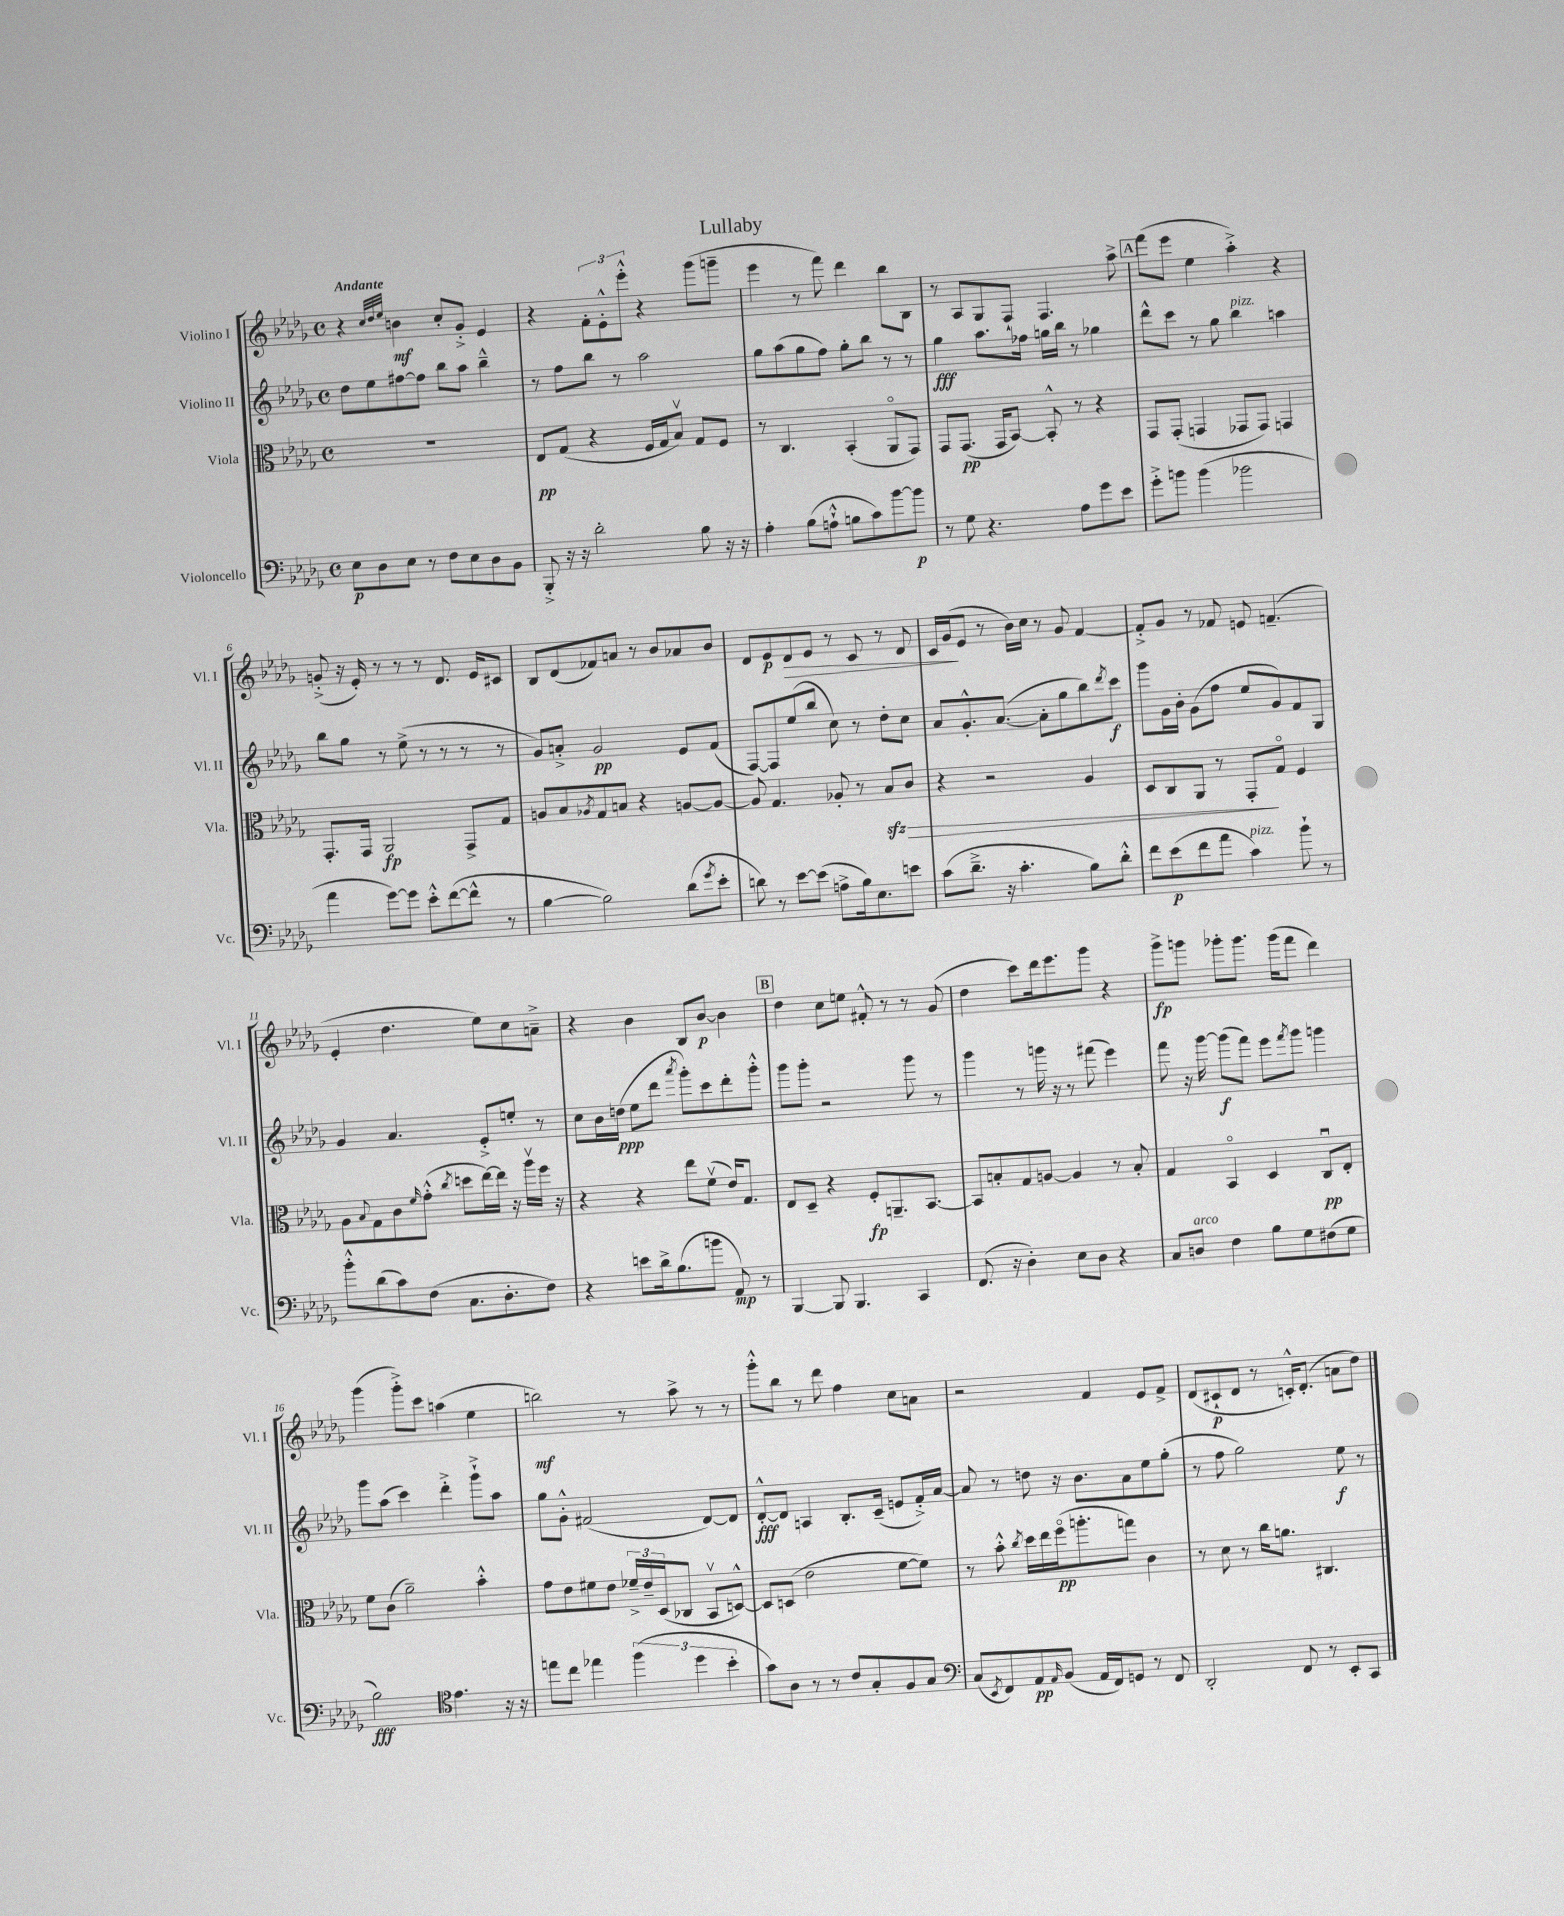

**kern	**dynam	**kern	**dynam	**kern	**dynam	**kern	**dynam
*part4	*part4	*part3	*part3	*part2	*part2	*part1	*part1
*staff4	*staff4	*staff3	*staff3	*staff2	*staff2	*staff1	*staff1
*I"Violoncello	*	*I"Viola	*	*I"Violino II	*	*I"Violino I	*
*I'Vc.	*	*I'Vla.	*	*I'Vl. II	*	*I'Vl. I	*
*clefF4	*	*clefC3	*	*clefG2	*	*clefG2	*
*k[b-e-a-d-g-]	*	*k[b-e-a-d-g-]	*	*k[b-e-a-d-g-]	*	*k[b-e-a-d-g-]	*
*M4/4	*	*M4/4	*	*M4/4	*	*M4/4	*
*met(c)	*	*met(c)	*	*met(c)	*	*met(c)	*
=1	=1	=1	=1	=1	=1	=1	=1
!	!	!	!	!	!	!LO:TX:a:B:t=Andante	!
8E-\L	p	1r	.	8dd-\L	.	4r	.
8D-\	.	.	.	8ee-\	.	.	.
.	.	.	.	.	.	32qqcc/LLL	.
.	.	.	.	.	.	32qqdd-/	.
.	.	.	.	.	.	32qqee-/JJJ	.
8E-\J	.	.	.	[8ff#X\	.	4bn\	mf
8r	.	.	.	8ff#\J]	.	.	.
8F\L	.	.	.	8bb-\L	.	8cc'/L	.
8E-\	.	.	.	8aa-\J	.	8g-'^/J	.
8D-\	.	.	.	4bb-~^^\	.	4e-/	.
8BB-\J	.	.	.	.	.	.	.
=2	=2	=2	=2	=2	=2	=2	=2
8BBB-'^/	.	8E-/L	pp	8r	.	4r	.
16r	.	(8G-/J	.	8ff\L	.	.	.
16r	.	.	.	.	.	.	.
2d-'\	.	4r	.	8bb-\J	.	12f'\L	.
.	.	.	.	.	.	12e-'^^\	.
.	.	.	.	8r	.	.	.
.	.	.	.	.	.	12eee-'^^\J	.
.	.	16F/LL	.	2aa-\	.	4r	.
.	.	16G-/J	.	.	.	.	.
.	.	8B-v/J)	.	.	.	.	.
8B-\	.	8G-/L	.	.	.	(8ggg-\L	.
16r	.	8F/J	.	.	.	8gggn~\J	.
16r	.	.	.	.	.	.	.
=3	=3	=3	=3	=3	=3	=3	=3
4A-'\	.	8r	.	8gg-\L	.	4eee-\	.
.	.	4.C/	.	(8aa-\	.	.	.
(8B-\L	.	.	.	8gg-\	.	8r	.
8An`^^\J	.	.	.	8ff\J)	.	8fff\)	.
8Bn\L	.	(4BB-'/	.	8gg-'\L	.	4ddd-\	.
8c\)	.	.	.	8bb-\J	.	.	.
[8b-\	.	8AA-/L	.	8r	.	8bb-\L	.
8b-\J]	p	8GG-/J)	.	8r	.	8B-\J	.
=4	=4	=4	=4	=4	=4	=4	=4
8r	.	8GG-/L	.	4gg-\	fff	8r	.
8G-\	.	(8.GG-/J	pp	.	.	8A-/L	.
4.r	.	.	.	8.aa-\L	.	8G-/	.
.	.	16GG-/KL	.	.	.	.	.
.	.	[8BB-/J)	.	.	.	8F`/J	.
.	.	.	.	16ff-X\Jk	.	.	.
.	.	8BB-'^^/]	.	16ggn\LL	.	4.F/	.
.	.	.	.	16bb-\JJ	.	.	.
8A-\L	.	8r	.	8r	.	.	.
8g-\	.	4r	.	4gg-X\	.	.	.
8e-\J	.	.	.	.	.	8aa-^\	.
!!LO:REH:place=s1:t=A
=5	=5	=5	=5	=5	=5	=5	=5
8g-'^\L	.	8GG-/L	.	8ddd-^^\L	.	(8fff\L	.
8bn\J	.	(8GG-'/J	.	8ccc\J	.	8eee-\J	.
(4b\	.	4GGn/	.	8r	.	4ee-\	.
.	.	.	.	8gg-\	.	.	.
!	!	!	!	!LO:TX:a:i:t=pizz.	!	!	!
2b-X\	.	8GG-X/L	.	4bb-\	.	4aa-'^\)	.
.	.	8GG-/J)	.	.	.	.	.
.	.	4GGn/	.	4aan\	.	4r	.
!!LO:LB:g=z
=6	=6	=6	=6	=6	=6	=6	=6
4a-\	.	8.GG-'/L	.	8bb-\L	.	(8gn'^/	.
.	.	.	.	8gg-\J	.	16r	.
.	.	16GG-/Jk	.	.	.	16e-'/)	.
[8g-\L)	.	2AA-/	fp	8r	.	8r	.
8g-\J]	.	.	.	(8ee-^\	.	8r	.
8e-'^^\L	.	.	.	8r	.	8r	.
([8f\	.	.	.	8r	.	8.d-/	.
8f^^\J]	.	8GG-^/L	.	8r	.	.	.
.	.	.	.	.	.	16e-/KL	.
8r	.	8G-/J	.	8r	.	8c#X/J	.
=7	=7	=7	=7	=7	=7	=7	=7
[4B-\	.	8An/L	.	8g-/L)	.	8B-/L	.
.	.	8B-/	.	8an'^/J	.	(8d-/	.
.	.	8qA-X/	.	.	.	.	.
2B-\])	.	8G-/	.	2g-/	pp	8f-X/)	.
.	.	8Bn/J	.	.	.	8an/J	.
.	.	4r	.	.	.	8r	.
.	.	.	.	.	.	8b-/L	.
(8d-\L	.	[8An/L	.	8e-/L	.	8a-X/	.
8qg-/	.	.	.	.	.	.	.
8e-'\J	.	8A/J_	.	(8f/J	.	8b-/J	.
=8	=8	=8	=8	=8	=8	=8	=8
8dn\)	.	8A/]	.	[8F/L)	.	8d-/L	.
8r	.	4.G-/	.	8F/]	.	8e-/	p
!	!	!	!	!	!	!	!LO:HP:b
[8e-\L	.	.	.	(8ee-/	.	8d-/	>
(8e-\J]	.	.	.	8bb-/J	.	8e-/J	.
8An^\L	.	8A-X'/	.	8cc\)	.	8r	.
16B-\k)	.	8r	.	8r	.	8c/	.
8.E-\	.	.	.	.	.	.	.
.	.	8B-zz/L	.	8dd-'\L	.	8r	.
!	!	!	!LO:HP:b	!	!	!	!
8en\J	.	8c/J	>	8cc\J	.	8d-/	.
=9	=9	=9	=9	=9	=9	=9	=9
(8c\L	.	4r	.	8a-/L	.	16c/LL	.
.	.	.	.	.	.	(16g-/J	.
8.d-~^\J	.	.	.	8.g-'^^/	.	8e-/J	]
.	.	2r	.	.	.	8r	.
16r	.	.	.	([8.a-/J	.	.	.
4.c'\	.	.	.	.	.	16b-\LL)	.
.	.	.	.	.	.	16cc\JJ	.
.	.	.	.	8a-'\L]	.	8r	.
.	.	.	.	8gg-\	.	8g-/	.
8B-\L)	.	4A-/	.	8bb-\)	.	[4f/	.
.	.	.	.	8qddd-/	.	.	.
8d-'^^\J	.	.	.	8ccc\J	f	.	.
=10	=10	=10	=10	=10	=10	=10	=10
8f\L	.	8D-/L	.	8ggg-\L	.	8f'^/L]	.
(8e-\	p	8C/	.	16g-\L	.	8g-/J	.
.	.	.	.	16b-'\JJ	.	.	.
8f\	.	8AA-/J	.	(8g-\L	.	8r	.
8a-\J	.	8r	.	8ff\J	.	8f-X/	.
!LO:TX:a:i:t=pizz.	!	!	!	!	!	!	!
4c\)	.	8GG-'/L	.	8ee-/L	.	8en/	.
.	.	8G-/J	]	8g-/)	.	(4.fn~/	.
8b-`\	.	4F/	.	8f/	.	.	.
8r	.	.	.	8G-/J	.	.	.
!!LO:LB:g=z
=11	=11	=11	=11	=11	=11	=11	=11
8b-'^^\L	.	8A-\L	.	4g-/	.	4e-'/	.
.	.	8qqB-/	.	.	.	.	.
(8d-\	.	8G-\	.	.	.	.	.
8c\)	.	8c\	.	4.a-/	.	4.dd-\	.
.	.	16qqf/	.	.	.	.	.
(8F\J	.	(8g-'^^\J	.	.	.	.	.
.	.	8qcc/	.	.	.	.	.
8.C\L	.	8ddn\L	.	.	.	.	.
.	.	[16ee-\L)	.	8e-'^/L	.	8ee-\L)	.
8.D-'\	.	16ee-\JJ]	.	.	.	.	.
.	.	16r	.	8een'/J	.	8cc\	.
.	.	16aa-v\LL	.	.	.	.	.
8F\J)	.	16ff\JJ	.	8r	.	8an~^\J	.
.	.	16r	.	.	.	.	.
=12	=12	=12	=12	=12	=12	=12	=12
4r	.	4r	.	8cc\L	.	4r	.
.	.	.	.	16b-\L	.	.	.
.	.	.	.	(16ddn\JJ	ppp	.	.
8en\L	.	4r	.	8ee-\L	.	4b-\	.
16d-^\k	.	.	.	8ddd-\J	.	.	.
(8.B-\	.	.	.	.	.	.	.
.	.	.	.	8qaaa-/	.	.	.
.	.	8ee-\L	.	8ggg-'\L)	.	8B-/L	.
8bn\J	.	(8fv\J	.	8ccc\	.	[8b-/J	p
8AA-/)	mp	16e-/KL)	.	8ddd-'\	.	4b-\]	.
.	.	8.G-/J	.	.	.	.	.
8r	.	.	.	8ggg-'^^\J	.	.	.
!!LO:REH:place=s1:t=B
=13	=13	=13	=13	=13	=13	=13	=13
[4BBB-/	.	8E-/L	.	8ggg-\L	.	4dd-\	.
.	.	8D-~/J	.	8ggg-'\J	.	.	.
8BBB-/]	.	4r	.	2r	.	8cc\L	.
4.BBB-/	.	.	.	.	.	8een\J	.
.	.	8F'/L	fp	.	.	8f#X'^^/	.
.	.	8.AAn~/	.	.	.	8r	.
4CC/	.	.	.	8ggg-\	.	8r	.
.	.	[8.BB-/J	.	.	.	.	.
.	.	.	.	8r	.	(8g-/	.
=14	=14	=14	=14	=14	=14	=14	=14
(8.FF/	.	8BB-/L]	.	4ggg-\	.	4dd-\	.
.	.	8Bn'/	.	.	.	.	.
16r	.	.	.	.	.	.	.
4D-'\)	.	8G-/	.	8r	.	8ccc\L)	.
.	.	[8An/J	.	16gggn\	.	16ddd-\k	.
.	.	.	.	16r	.	8.eee-\	.
8E-\L	.	4A/]	.	8r	.	.	.
8D-\J	.	.	.	(8fff#X\	.	8ggg-\J	.
4r	.	8r	.	4eee-\)	.	4r	.
.	.	8B'/	.	.	.	.	.
=15	=15	=15	=15	=15	=15	=15	=15
8C/L	.	4G-/	.	8fff\	.	8ggg-^\L	fp
!LO:TX:a:i:t=arco	!	!	!	!	!	!	!
8Dn/J	.	.	.	16r	.	8gggn\J	.
.	.	.	.	[16ggg-\	.	.	.
4F\	.	4BB-/	.	(8ggg-\L]	f	8ggg-X'\L	.
.	.	.	.	8fff\J)	.	8.ggg-\J	.
8B-\L	.	4D-/	.	8eee-\L	.	.	.
.	.	.	.	.	.	(16ggg-\KL	.
.	.	.	.	8qfff/	.	.	.
8G-\	.	.	.	8ggg-\J	.	8fff\J	.
(8F#X\	.	8Cu/L	pp	4gggn\	.	4ddd-\)	.
8G-\J	.	8E-'/J	.	.	.	.	.
!!LO:LB:g=z
=16	=16	=16	=16	=16	=16	=16	=16
2B-\)	fff	8f\L	.	8ggg-\L	.	(4ggg-\	.
.	.	(8c\J	.	(8aa-\J	.	.	.
.	.	2a-~\)	.	4ccc\)	.	8ggg-'^\L)	.
.	.	.	.	.	.	8ccc\J	.
*clefC4	*	*	*	*	*	*	*
4.e-\	.	.	.	4ddd-'^\	.	(4aan\	.
.	.	4b-'^^\	.	8ggg-`^\L	.	4ee-\	.
16r	.	.	.	8aa-\J	.	.	.
16r	.	.	.	.	.	.	.
=17	=17	=17	=17	=17	=17	=17	=17
8een\L	.	8g-\L	.	8gg-\L	.	2bbn\)	mf
8cc\J	.	8e-\	.	8g-'^^\J	.	.	.
4ee-X\	.	8f#X\	.	(2f#X/	.	.	.
.	.	8e-\J	.	.	.	.	.
(6ff\	.	24f-X~^/LL	.	.	.	8r	.
.	.	24e-~/	.	.	.	.	.
.	.	(24D-/J	.	.	.	.	.
.	.	8C-X/J	.	.	.	8aa-^\	.
6dd-\	.	.	.	.	.	.	.
.	.	8BB-v/L	.	[8d-/L)	.	8r	.
6b-'\	.	.	.	.	.	.	.
.	.	[8Dn^^/J)	.	8d-/J]	.	8r	.
=18	=18	=18	=18	=18	=18	=18	=18
8g-\L)	.	8D/L]	.	[8d-'^^/L	fff	8ggg-'^^\L	.
8A-\J	.	(8Dn/J	.	8d-/J]	.	8bb-\J	.
8r	.	2e-\	.	4An/	.	8r	.
8r	.	.	.	.	.	8ddd-\	.
8c/L	.	.	.	8.B-'/L	.	4ff\	.
8G-'/	.	.	.	.	.	.	.
.	.	.	.	(16c~/Jk	.	.	.
8F/	.	[8f\L	.	8en/L	.	8cc\L	.
8G-/J	.	8f\J])	.	16f'^/L)	.	8an\J	.
.	.	.	.	[16a-/JJ	.	.	.
=19	=19	=19	=19	=19	=19	=19	=19
*clefF4	*	*	*	*	*	*	*
(8C/L	.	8r	.	8a-/]	.	2r	.
8qEE-/	.	.	.	.	.	.	.
8FF/)	.	8b-'^^\	.	8r	.	.	.
.	.	8qcc/	.	.	.	.	.
8AA-/	pp	16dd-\LL	.	8ddn\	.	.	.
.	.	16ee-\	.	.	.	.	.
16qqAA-/	.	.	.	.	.	.	.
(8BB-/J	.	(16ff\J	pp	16r	.	.	.
.	.	8.aan'\	.	8.b-\L	.	.	.
16AA-/LL	.	.	.	.	.	4f/	.
16FF/J)	.	.	.	.	.	.	.
8GGn/J	.	8ggn\J)	.	8a-\	.	.	.
8r	.	4c\	.	8ee-\	.	8e-/L	.
8FF/	.	.	.	(8gg-'\J	.	8f^/J	.
=20	=20	=20	=20	=20	=20	=20	=20
2DD-'/	.	8r	.	8r	.	(8d-/L	.
.	.	8d-\	.	8ff\	.	8c#X`/	p
.	.	8r	.	2gg-\)	.	8d-/J	.
.	.	16cc\KL	.	.	.	8r	.
.	.	8.an\J	.	.	.	.	.
8FF/	.	.	.	.	.	16cn'^^/KL)	.
.	.	.	.	.	.	(8.d-'/J	.
8r	.	4.C#X/	.	.	.	.	.
8EE-'/L	.	.	.	8ee-\	f	8an\L	.
8CC/J	.	.	.	8r	.	8dd-\J)	.
==	==	==	==	==	==	==	==
*-	*-	*-	*-	*-	*-	*-	*-
